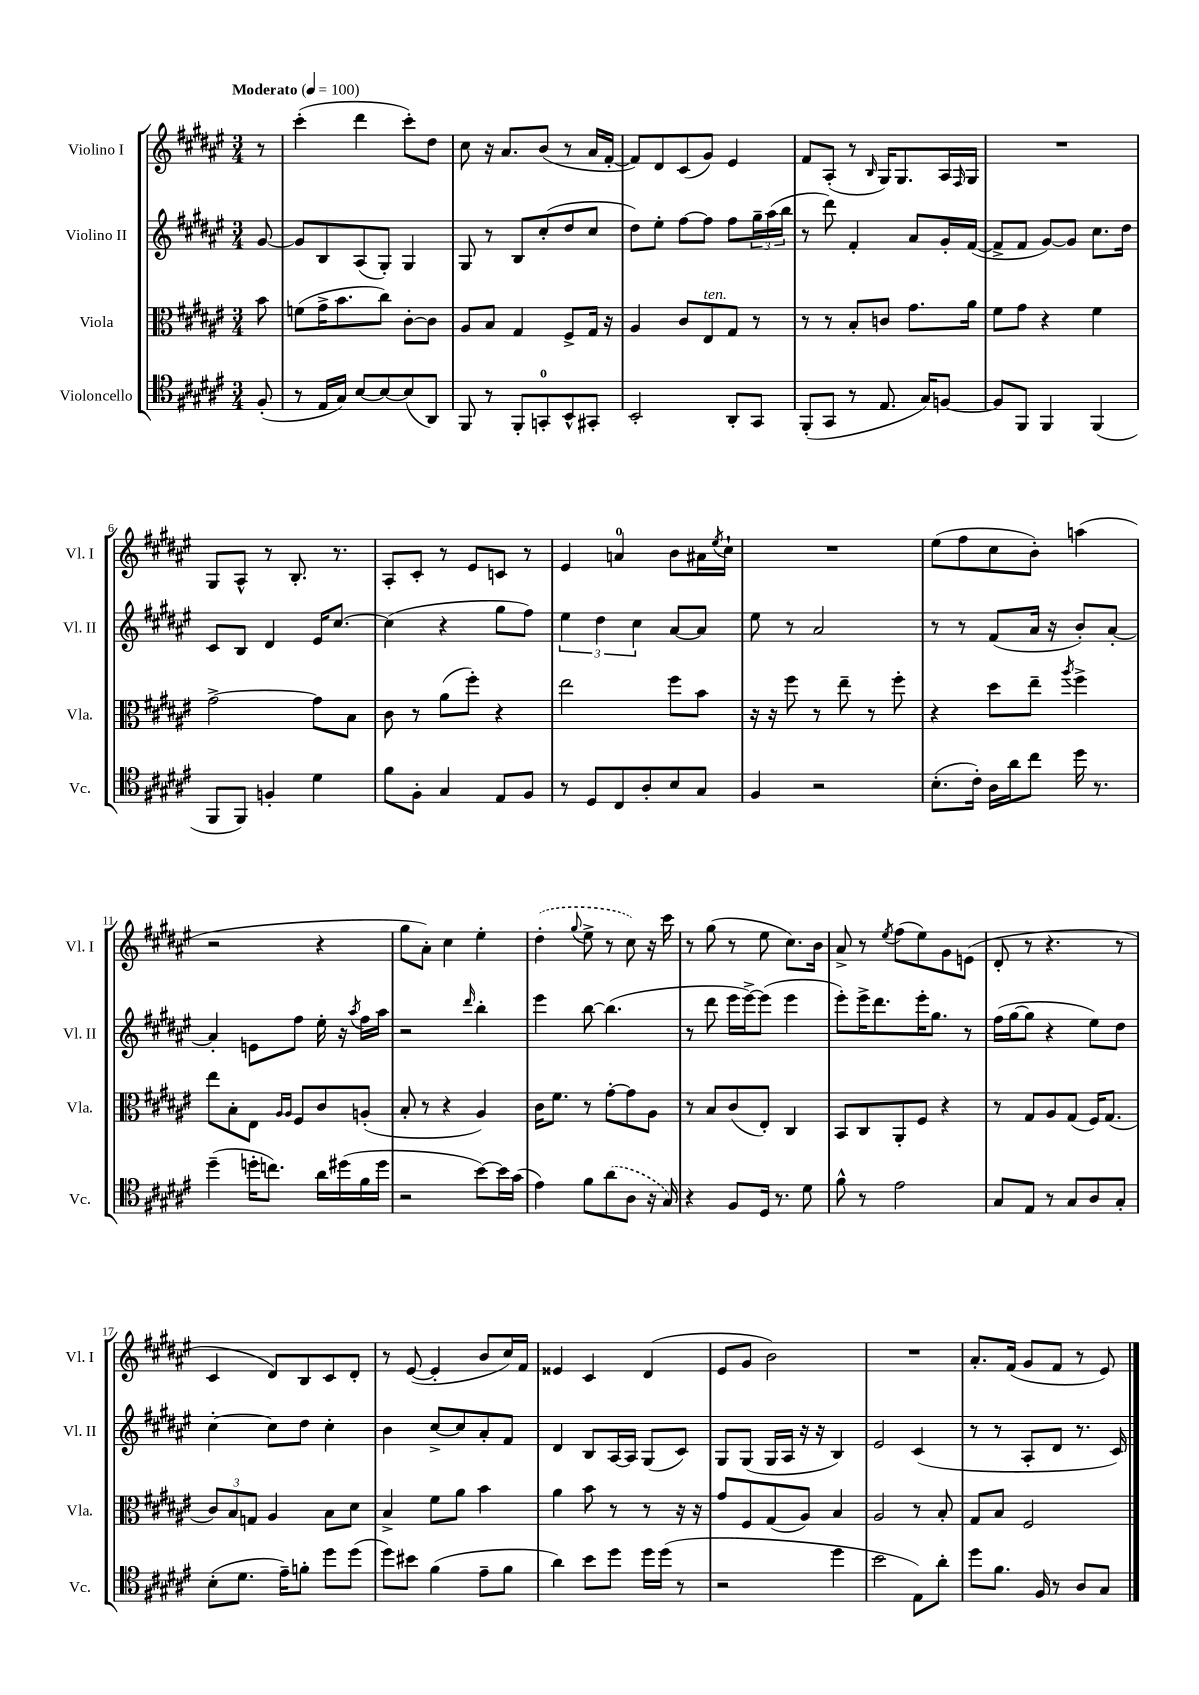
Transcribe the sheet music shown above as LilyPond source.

<<
\new StaffGroup <<
\new Staff = "s0" \with { instrumentName = "Violino I" shortInstrumentName = "Vl. I" } {
    \clef treble \key fis \major \numericTimeSignature \time 3/4 \partial 8 \tempo "Moderato" 4 = 100
    r8 |
    cis'''4-.( dis'''4 cis'''8-.) dis''8 |
    cis''8 r16 ais'8. b'8( r8 ais'16 fis'16~-. |
    fis'8) dis'8 cis'8( gis'8) eis'4 |
    fis'8 ais8-.( r8 \grace { b16 } gis16) gis8. ais16 \grace { fis16 } gis16 |
    R2. |
    gis8 ais8-^ r8 b8.-. r8. |
    ais8-. cis'8-. r8 eis'8 c'8 r8 |
    eis'4 a'4-0 b'8 ais'16 \acciaccatura { eis''8 } cis''16-! |
    R2. |
    eis''8( fis''8 cis''8 b'8-.) a''4( |
    r2 r4 |
    gis''8 ais'8-.) cis''4 eis''4-. |
    \once \slurDashed dis''4-.( \appoggiatura { gis''8 } eis''8-> r8 cis''8) r16 cis'''16 |
    r8 gis''8( r8 eis''8 cis''8.) b'16 |
    ais'8-> r8 \acciaccatura { eis''8 } fis''8( eis''8) gis'8 e'8( |
    dis'8-. r8 r4. r8 |
    cis'4 dis'8) b8 cis'8 dis'8-. |
    r8 eis'8~( eis'4-. b'8 cis''16) fis'16 |
    eisis'4 cis'4 dis'4( |
    eis'8 gis'8 b'2) |
    R2. |
    ais'8.-. fis'16( gis'8 fis'8 r8 eis'8) \bar "|." |
}
\new Staff = "s1" \with { instrumentName = "Violino II" shortInstrumentName = "Vl. II" } {
    \clef treble \key fis \major \numericTimeSignature \time 3/4 \partial 8
    gis'8~ |
    gis'8 b8 ais8( gis8-.) gis4 |
    gis8 r8 b8 cis''8-.( dis''8 cis''8 |
    dis''8) eis''8-. fis''8~ fis''8 fis''8 \tuplet 3/2 { gis''16-- ais''16( b''16 } |
    r8 dis'''8) fis'4-. ais'8 gis'16-. fis'16~( |
    fis'8-> fis'8 gis'8~) gis'8 cis''8. dis''16 |
    cis'8 b8 dis'4 eis'16 cis''8.~ |
    cis''4( r4 gis''8 fis''8) |
    \tuplet 3/2 { eis''4 dis''4 cis''4 } ais'8~ ais'8 |
    eis''8 r8 ais'2 |
    r8 r8 fis'8( ais'16 r16 b'8-.) ais'8~-. |
    ais'4-. e'8 fis''8 eis''16-. r16 \acciaccatura { ais''8 } fis''16 ais''16 |
    r2 \grace { dis'''16 } b''4-. |
    eis'''4 b''8~ b''4.( |
    r8 dis'''8 eis'''16 eis'''16~->) eis'''8( eis'''4 |
    eis'''8-.) eis'''16-> dis'''8. eis'''16-. gis''8. r8 |
    fis''16( gis''16~ gis''8 r4 eis''8) dis''8 |
    cis''4~-. cis''8 dis''8 cis''4-. |
    b'4 cis''8~-> cis''8 ais'8-. fis'8 |
    dis'4 b8 ais16~ ais16 gis8( cis'8) |
    gis8 gis8( gis16 ais16 r16 r16 b4) |
    eis'2 cis'4( |
    r8 r8 ais8-. dis'8 r8. cis'16) \bar "|." |
}
\new Staff = "s2" \with { instrumentName = "Viola" shortInstrumentName = "Vla." } {
    \clef alto \key fis \major \numericTimeSignature \time 3/4 \partial 8
    b'8 |
    f'8( gis'16-> b'8. cis''8) cis'8~-. cis'8 |
    ais8 b8 gis4 fis8-> gis16 r16 |
    ais4 cis'8 eis8^\markup { \italic "ten." } gis8 r8 |
    r8 r8 b8-. c'8 gis'8. ais'16 |
    fis'8 gis'8 r4 fis'4 |
    gis'2~-> gis'8 b8 |
    cis'8 r8 ais'8( fis''8-.) r4 |
    eis''2 fis''8 b'8 |
    r16 r16 fis''8 r8 eis''8-- r8 fis''8-. |
    r4 dis''8 eis''8-- \acciaccatura { ais''8 } fis''4-> |
    eis''8 b8-. eis8 \grace { ais16 ais16 } fis8 cis'8 a8-.( |
    b8-. r8 r4 ais4) |
    cis'16 fis'8. r8 gis'8~-. gis'8 ais8 |
    r8 b8 cis'8( eis8-.) cis4 |
    b,8 cis8 ais,8-. fis8 r4 |
    r8 gis8 ais8 gis8( fis16) gis8.( |
    \tuplet 3/2 { cis'8) b8 g8 } ais4 b8 dis'8 |
    b4-> fis'8 ais'8 b'4 |
    ais'4 b'8 r8 r8 r16 r16 |
    gis'8 fis8 gis8( ais8) b4 |
    ais2 r8 b8-. |
    gis8 b8 fis2 \bar "|." |
}
\new Staff = "s3" \with { instrumentName = "Violoncello" shortInstrumentName = "Vc." } {
    \clef tenor \key fis \major \numericTimeSignature \time 3/4 \partial 8
    fis8-.( |
    r8 eis16 gis16) b8~ b8~ b8( ais,8) |
    fis,8 r8 fis,8-. g,8-0-. b,8-^ gis,8-. |
    b,2-. ais,8-. gis,8 |
    fis,8-.( gis,8 r8 eis8. gis16) f8~ |
    f8 fis,8 fis,4 fis,4( |
    fis,8 fis,8) f4-. dis'4 |
    fis'8 fis8-. gis4 eis8 fis8 |
    r8 dis8 cis8 ais8-. b8 gis8 |
    fis4 r2 |
    b8.-.( cis'16-.) ais16 ais'16 cis''8 dis''16 r8. |
    dis''4--( d''16-. c''8.) ais'16 dis''16( fis'16 dis''16 |
    r2 b'8~) b'16 gis'16( |
    eis'4) fis'8 \once \slurDashed ais'8( ais8 r16 gis16) |
    r4 fis8 dis16 r8. dis'8 |
    fis'8-^ r8 eis'2 |
    gis8 eis8 r8 gis8 ais8 gis8-. |
    b8-.( dis'8. eis'16--) f'8-. dis''8 dis''8( |
    dis''8) bis'8 fis'4( eis'8-- fis'8 |
    ais'4) b'8 dis''8 dis''16 dis''16( r8 |
    r2 dis''4 |
    b'2 eis8) ais'8-. |
    dis''8 fis'8. fis16 r8 ais8 gis8 \bar "|." |
}
>>
>>
